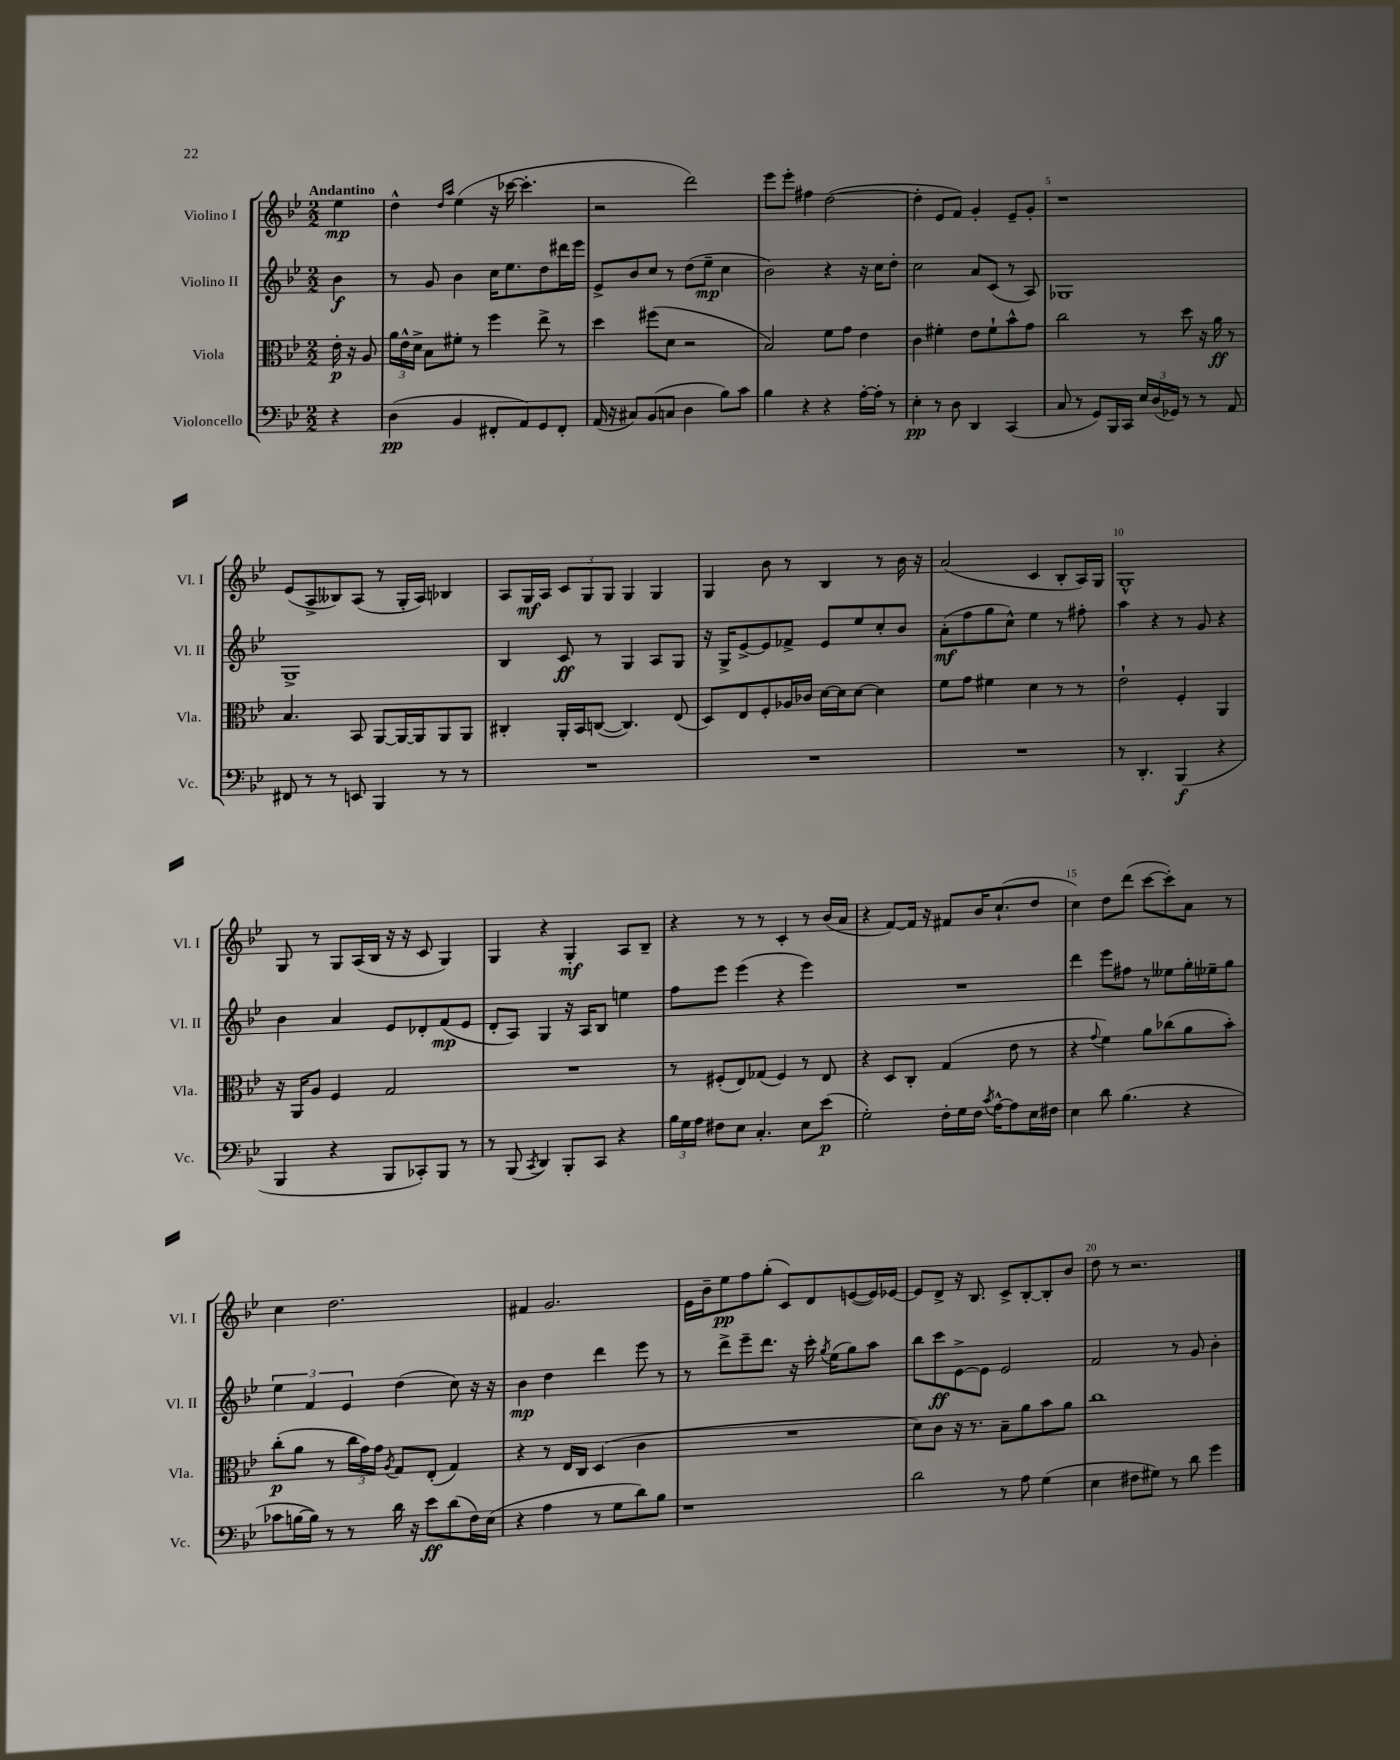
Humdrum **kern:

**kern	**kern	**kern	**kern
*staff4	*staff3	*staff2	*staff1
*clefF4	*clefC3	*clefG2	*clefG2
*k[b-e-]	*k[b-e-]	*k[b-e-]	*k[b-e-]
*M2/2	*M2/2	*M2/2	*M2/2
4r	16e-'	4b-	4ee-
.	16r	.	.
.	8A	.	.
=	=	=	=
(4D	24a	8r	4dd^^
.	24e-^^	.	.
.	24d^	.	.
.	8B-	8g	.
.	.	.	16qqdd
.	.	.	16qqaa
4BB-	8f#'	4b-	(4ee-
.	8r	.	.
8FF#'	4ff	16cc	16r
.	.	8.ee-	[16ccc-
8AA)	.	.	4.ccc-']
8GG	8ee-^	8dd	.
8FF#'	8r	16ddd#	.
.	.	16eee-	.
=	=	=	=
(16AA	4dd	8e-^	2r
16r	.	.	.
8C#)	.	8b-	.
(8BB-	(8ff#	8cc	.
8C	8d	8r	.
4D	2r	(8dd	2ddd)
.	.	8ee-~	.
8B-)	.	4cc	.
8c	.	.	.
=	=	=	=
4B-	2B-)	2b-)	8eee-
.	.	.	8eee-'
4r	.	.	4ff#
4r	8f	4r	([2dd
.	8g	.	.
[16A'	4e-	16r	.
16A']	.	16cc	.
8r	.	8dd'	.
=	=	=	=
4E-'	4c	2cc	4dd']
8r	4f#'	.	8e-
8D	.	.	8f)
4DD	8e-	8a	4g'
.	8f#`	(8c	.
(4CC	8b-^^	8r	8e-~
.	8g	8A)	8g'
=	=	=	=
8C	2cc	1G-	1r
8r	.	.	.
8GG)	.	.	.
16BBB-	.	.	.
16CC	.	.	.
24E-	8r	.	.
(24D	.	.	.
24GG-)	.	.	.
8r	8dd	.	.
8r	16r	.	.
.	16a	.	.
8AA	8r	.	.
=	=	=	=
8FF#	4.B-	1G^	(8e-
8r	.	.	8A^
8r	.	.	8B--)
8EE	8BB-	.	(8A
4BBB-	[8AA	.	8r
.	16AA_	.	16G'
.	16AA]	.	16A)
8r	8AA	.	4B-
8r	8AA	.	.
=	=	=	=
1r	4C#'	4B-	8A
.	.	.	16G
.	.	.	16A
.	16AA'	8c	12c
.	16BB-	.	.
.	.	.	12G
.	([8C	8r	.
.	.	.	12G
.	4.C])	4G	4G
.	.	8A	4G
.	(8E-	8G	.
=	=	=	=
1r	8D)	16r	4G
.	.	16G^	.
.	8E-	[8e-^	.
.	8F'	8e-]	8b-
.	16A-	8f-^	8r
.	16c-	.	.
.	[16d	8e-	4B-
.	16d]	.	.
.	[8d	8ee-	.
.	4d]	8cc'	8r
.	.	8b-	16b-
.	.	.	16r
=	=	=	=
1r	8f	(8a'	(2a
.	8g	8ff	.
.	4f#	8gg	.
.	.	8cc^^)	.
.	4d	4ee-	4c
.	8r	8r	8B-'
.	8r	8ff#'	16A)
.	.	.	16G
=	=	=	=
8r	2e-`	4aa	1G^^
4.DD'	.	.	.
.	.	4r	.
(4BBB-	4F'	8r	.
.	.	8g	.
4r	4AA	4r	.
=	=	=	=
4BBB-	16r	4b-	8G
.	16AA	.	.
.	8A	.	8r
4r	4F	4a	8G
.	.	.	(16A
.	.	.	16B-
8BBB-	2G	8e-	16r
.	.	.	16r
8CC-')	.	8d-'	8c
8BBB-	.	(8f	4G)
8r	.	8e-	.
=	=	=	=
8r	1r	8d'	4G
(8BBB-	.	8A)	.
8qCC	.	.	.
4DD)	.	4G	4r
8BBB-'	.	16r	4G'
.	.	16A	.
8CC	.	8B-	.
4r	.	4ee	8A
.	.	.	8B-~
=	=	=	=
24B-	8r	8ff	4r
24G	.	.	.
24A	.	.	.
8F#	(8F#'	8eee-	.
8E-	8E-)	(4eee-	8r
4.C'	(8G-	.	8r
.	4F#)	4r	4c'
8E-	8r	4eee-)	8r
(8e-	8E-	.	(16b-
.	.	.	16a
=	=	=	=
2G')	4r	1r	4r
.	8D	.	[8f)
.	8C'	.	16f]
.	.	.	16r
16F'	(4G	.	8f#
16G	.	.	.
16F	.	.	16b-
8qc	.	.	.
[16A^^	.	.	(8.cc`
8A]	8e-	.	.
16E-	8r	.	8dd
16F#	.	.	.
=	=	=	=
4E-	4r	4ddd	4cc)
.	8qqg	.	.
8d	4f)	8eee-	8dd
(4.B-	.	8ff#	(8ddd
.	8a	8r	[8ccc
.	(8cc-	8ee--	8ccc'])
4r	8a	16gg'	8a
.	.	16ee-~	.
.	8b-')	8gg	8r
=	=	=	=
8c-	(8cc'	6ee-	4cc
[16B	8a	.	.
.	.	6f	.
16B])	.	.	.
8r	8r	.	2.dd
.	.	6e-	.
8r	24cc	.	.
.	24g)	.	.
.	24g	.	.
.	8qA	.	.
16d	8G	(4dd	.
16r	.	.	.
8e-	(8E-'	.	.
(8d	4G)	8cc)	.
16F)	.	16r	.
(16E-	.	16r	.
=	=	=	=
4r	4r	4b-	4f#
4A	8r	4dd	2.g
.	16E-	.	.
.	16C	.	.
8r	(4D	4ddd	.
8G	.	.	.
8d)	4c	8eee-	.
8B-	.	8r	.
=	=	=	=
1r	1r	8r	16e-
.	.	.	16b-~
.	.	8ddd^	8ee-
.	.	8eee-~	8ff
.	.	8.ddd	(8gg'
.	.	.	8c)
.	.	16r	.
.	.	16ccc'	8d
.	.	8qgg	.
.	.	(16ee-	.
.	.	8gg)	([8e
.	.	8aa	16e])
.	.	.	[16e-
=	=	=	=
2d	8d)	8bb-	8e-]
.	8c	8ccc	8d^
.	16r	[8e-^	16r
.	8.r	.	8.B-
.	.	8e-]	.
8r	8B-~	2e-	8c^
8A	8a	.	[8B-'
(4G	8b-	.	8B-']
.	8a	.	8b-
=	=	=	=
4E-	1cc	2f	8dd
.	.	.	8r
8F#	.	.	2.r
8G#)	.	.	.
8r	.	8r	.
8d	.	8g	.
4g	.	4b-'	.
==	==	==	==
*-	*-	*-	*-
